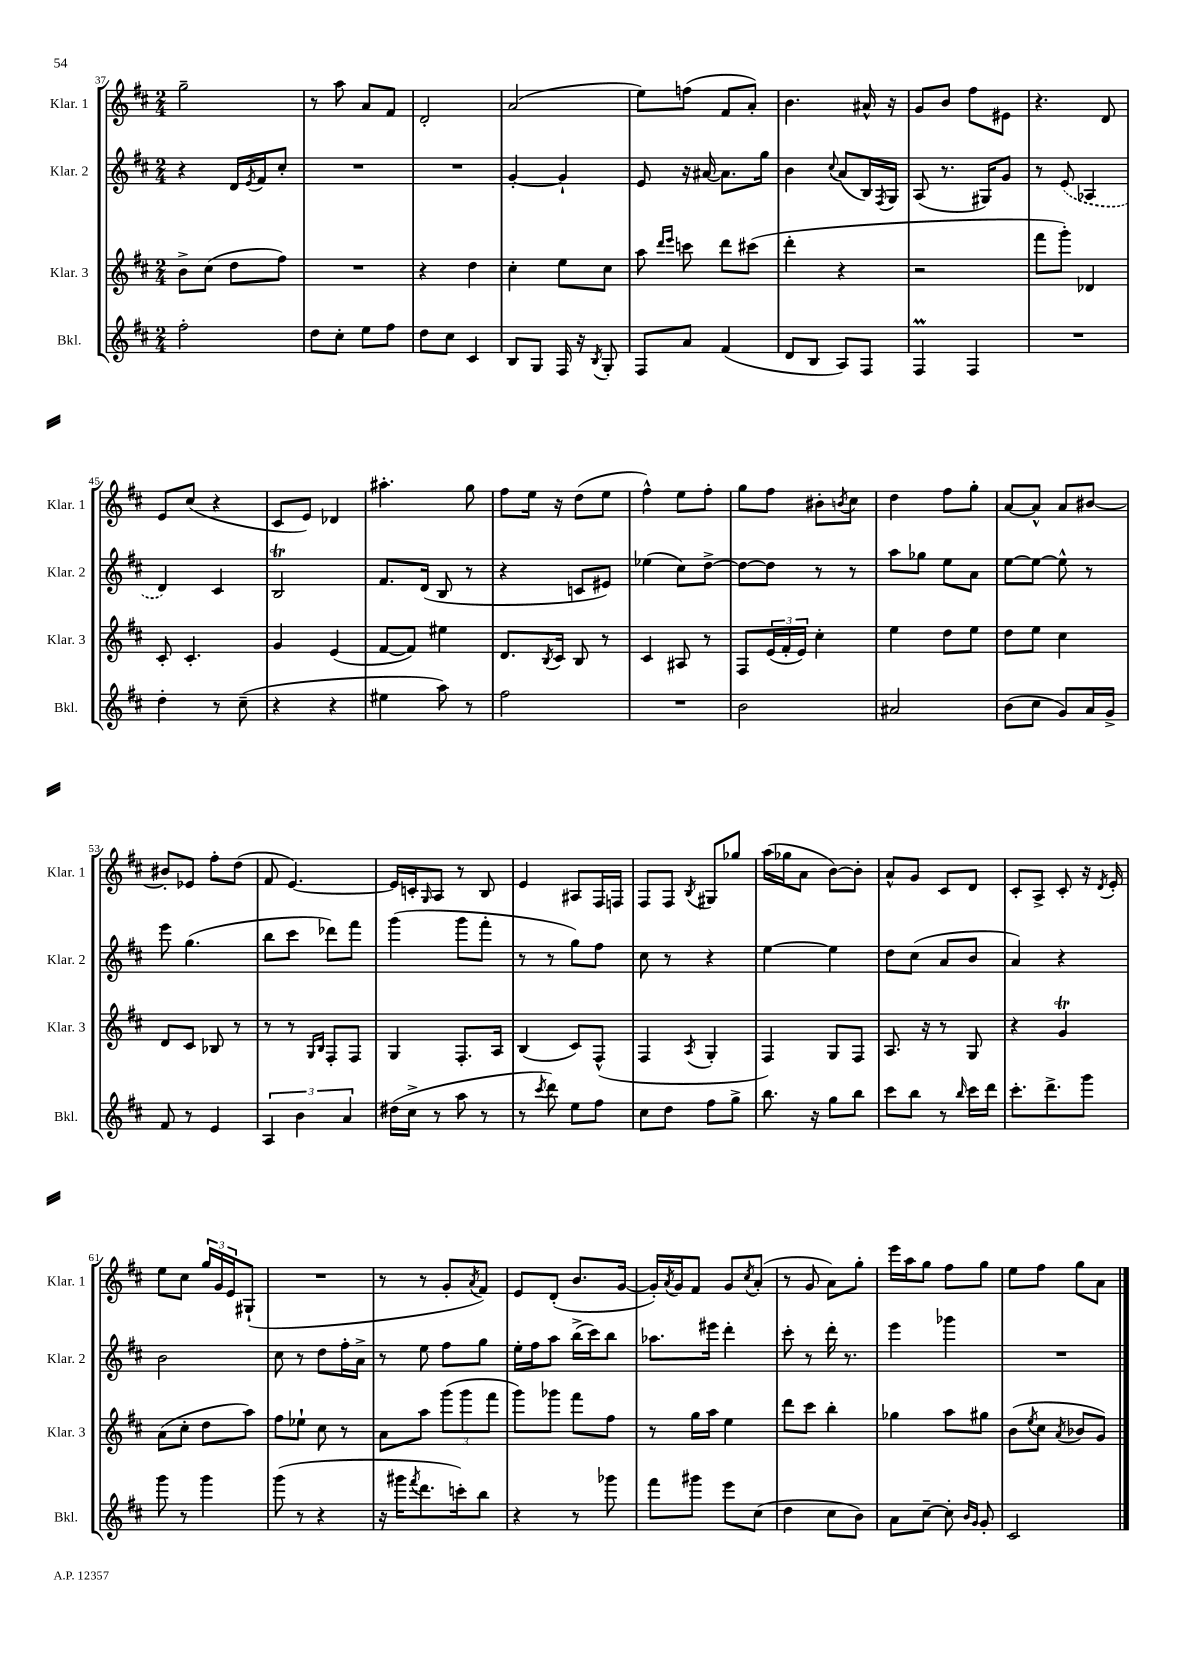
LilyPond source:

<<
\new StaffGroup <<
\new Staff = "s0" \with { instrumentName = "Klar. 1" shortInstrumentName = "Klar. 1" } {
    \clef treble \key d \major \numericTimeSignature \time 2/4
    g''2-- |
    r8 a''8 a'8 fis'8 |
    d'2-. |
    a'2( |
    e''8) f''8( fis'8 a'8-.) |
    b'4. ais'16-^ r16 |
    g'8 b'8 fis''8 eis'8 |
    r4. d'8 |
    e'8 cis''8( r4 |
    cis'8 e'8) des'4 |
    ais''4.-. g''8 |
    fis''8 e''16 r16 d''8( e''8 |
    fis''4-^) e''8 fis''8-. |
    g''8 fis''8 bis'8-. \acciaccatura { b'8 } cis''8 |
    d''4 fis''8 g''8-. |
    a'8~ a'8-^ a'8 bis'8~ |
    bis'8-. ees'8 fis''8-. d''8( |
    fis'8 e'4.~) |
    e'16 c'16-. \grace { g16 } a8 r8 b8 |
    e'4 ais8 fis16 f16 |
    fis8 fis8 \acciaccatura { b8 } gis8 ges''8 |
    a''16( ges''16 a'8 b'8~) b'8-. |
    a'8-^ g'8 cis'8 d'8 |
    cis'8-. a8-> cis'8-. r16 \acciaccatura { d'8 } e'16-. |
    e''8 cis''8 \tuplet 3/2 { g''16 g'16 e'16 } gis8-!( |
    R2 |
    r8 r8 g'8-. \acciaccatura { a'8 } fis'8) |
    e'8 d'8-.( b'8. g'16~ |
    g'16-.) \acciaccatura { a'8 } g'16 fis'8 g'8 \acciaccatura { cis''8 } a'8-.( |
    r8 g'8 a'8) g''8-. |
    e'''16 a''16 g''8 fis''8 g''8 |
    e''8 fis''8 g''8 a'8 \bar "|." |
}
\new Staff = "s1" \with { instrumentName = "Klar. 2" shortInstrumentName = "Klar. 2" } {
    \clef treble \key d \major \numericTimeSignature \time 2/4
    r4 d'16 \acciaccatura { e'8 } fis'16 cis''8-. |
    R2 |
    R2 |
    g'4~-. g'4-! |
    e'8 r16 ais'16~ ais'8. g''16 |
    b'4 \appoggiatura { cis''8 } a'8( b16) \acciaccatura { fis8 } g16 |
    a8( r8. gis16) g'8 |
    r8 \once \slurDashed e'8( aes4 |
    d'4) cis'4 |
    b2\trill |
    fis'8. d'16( b8 r8 |
    r4 c'8 eis'8) |
    ees''4( cis''8) d''8~-> |
    d''8~ d''8 r8 r8 |
    a''8 ges''8 e''8 a'8 |
    e''8~ e''8~ e''8-^ r8 |
    e'''8 g''4.( |
    b''8 cis'''8 des'''8) fis'''8 |
    g'''4( g'''8 fis'''8-. |
    r8 r8 g''8) fis''8 |
    cis''8 r8 r4 |
    e''4~ e''4 |
    d''8 cis''8( a'8 b'8 |
    a'4) r4 |
    b'2 |
    cis''8 r8 d''8 fis''16-. a'16-> |
    r8 e''8 fis''8 g''8 |
    e''16-. fis''16 a''8 b''16->( cis'''16) b''8 |
    aes''8. eis'''16 d'''4-. |
    cis'''8-. r8 d'''16-. r8. |
    e'''4 ges'''4 |
    R2 \bar "|." |
}
\new Staff = "s2" \with { instrumentName = "Klar. 3" shortInstrumentName = "Klar. 3" } {
    \clef treble \key d \major \numericTimeSignature \time 2/4
    b'8-> cis''8( d''8 fis''8) |
    R2 |
    r4 d''4 |
    cis''4-. e''8 cis''8 |
    a''8 \grace { d'''16 e'''16 } c'''8 d'''8 cis'''8( |
    d'''4-. r4 |
    r2 |
    fis'''8 g'''8-.) des'4 |
    cis'8-. cis'4.-. |
    g'4 e'4( |
    fis'8~ fis'8) eis''4 |
    d'8. \acciaccatura { b8 } cis'16 b8 r8 |
    cis'4 ais8 r8 |
    fis8 \tuplet 3/2 { e'16( fis'16-. e'16) } cis''4-. |
    e''4 d''8 e''8 |
    d''8 e''8 cis''4 |
    d'8 cis'8 bes8 r8 |
    r8 r8 \grace { g16 b16 } fis8-. fis8 |
    g4 fis8.-. a16 |
    b4( cis'8) fis8-^( |
    fis4 \acciaccatura { a8 } g4-. |
    fis4) g8 fis8 |
    a8. r16 r8 g8 |
    r4 g'4\trill |
    a'8( cis''8-. d''8 a''8) |
    fis''8 ees''8-! cis''8 r8 |
    a'8 a''8 \tuplet 3/2 { g'''8( g'''8 fis'''8 } |
    g'''8) ges'''8 fis'''8 fis''8 |
    r8 g''16 a''16 e''4 |
    d'''8 cis'''8 b''4-. |
    ges''4 a''8 gis''8 |
    b'8( \acciaccatura { e''8 } cis''8 \acciaccatura { a'8 } bes'8 g'8) \bar "|." |
}
\new Staff = "s3" \with { instrumentName = "Bkl." shortInstrumentName = "Bkl." } {
    \clef treble \key d \major \numericTimeSignature \time 2/4
    fis''2-. |
    d''8 cis''8-. e''8 fis''8 |
    d''8 cis''8 cis'4 |
    b8 g8 fis16 r16 \acciaccatura { b8 } g8-. |
    fis8 a'8 fis'4( |
    d'8 b8 a8) fis8 |
    fis4\prall fis4 |
    R2 |
    d''4-. r8 cis''8--( |
    r4 r4 |
    eis''4 a''8) r8 |
    fis''2 |
    R2 |
    b'2 |
    ais'2 |
    b'8( cis''8 g'8) a'16 g'16-> |
    fis'8 r8 e'4 |
    \tuplet 3/2 { a4 b'4 a'4 } |
    dis''16( cis''16-> r8 a''8 r8 |
    r8 \acciaccatura { cis'''8 } d'''8) e''8 fis''8 |
    cis''8 d''8 fis''8 g''8-> |
    b''8. r16 g''8 b''8 |
    cis'''8 b''8 r8 \grace { b''16 } cis'''16 d'''16 |
    cis'''8.-. d'''8.-> g'''8 |
    g'''8 r8 g'''4 |
    g'''8( r8 r4 |
    r16 gis'''16 \acciaccatura { fis'''8 } d'''8. c'''16-.) b''8 |
    r4 r8 ges'''8 |
    fis'''8 gis'''8 e'''8 cis''8( |
    d''4 cis''8 b'8) |
    a'8 cis''8~-- cis''8-. \grace { b'16 g'16 } g'8-. |
    cis'2 \bar "|." |
}
>>
>>
\layout { \context { \Score currentBarNumber = #37 } }
